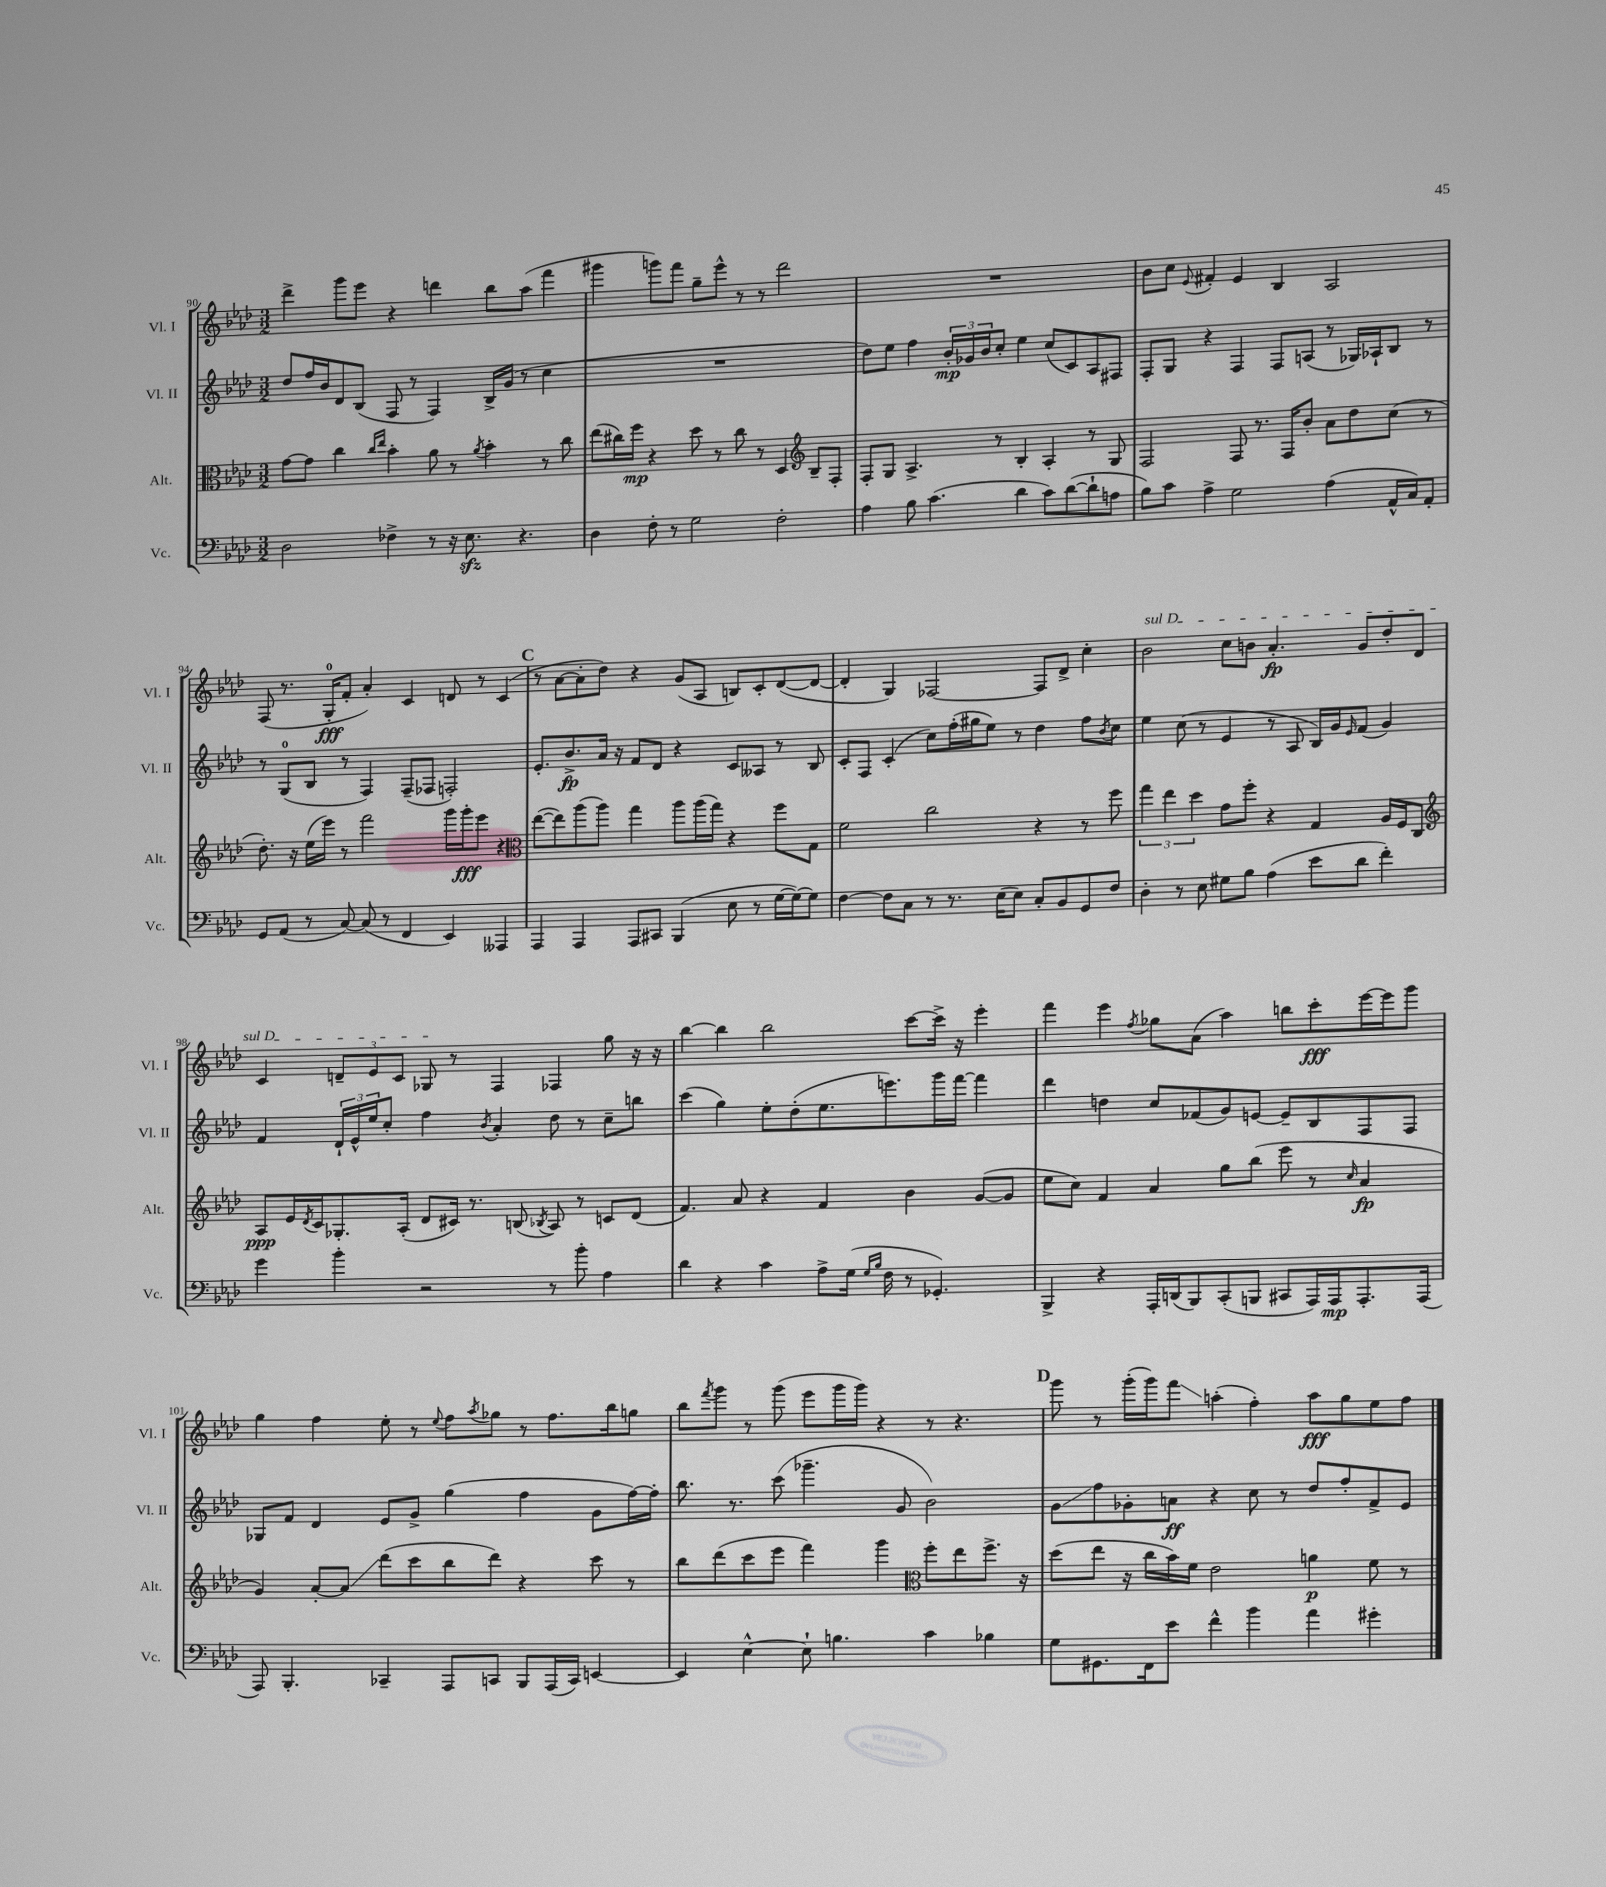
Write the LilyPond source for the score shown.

<<
\new StaffGroup <<
\new Staff = "s0" \with { instrumentName = "Vl. I" shortInstrumentName = "Vl. I" } {
    \clef treble \key aes \major \numericTimeSignature \time 3/2
    des'''4-> g'''8 ees'''8 r4 d'''4 bes''8 aes''8( f'''4 |
    gis'''4 g'''8) f'''8 g''8-- ees'''8-^ r8 r8 des'''2 |
    R1. |
    bes'8 c''8 \appoggiatura { ees'8 } fis'4-. ees'4 bes4 aes2 |
    f8( r8. g16-0-.\fff f'8-. aes'4-.) c'4 d'8 r8 c'4( |
    \mark \markup { \bold "C" } r8 aes'8~ aes'8-. des''8) r4 g'8( aes8 b8) c'8-. des'8~( des'8~ |
    des'4-. g4) fes2~ fes8 des'8-> c''4-. |
    \once \override TextSpanner.bound-details.left.text = \markup { \italic "sul D" } bes'2\startTextSpan c''8 b'8 aes'4.-.\fp g'8 des''8-. des'8 |
    c'4 \tuplet 3/2 { d'8-- ees'8 c'8 } ges8\stopTextSpan r8 f4 fes4 g''8 r16 r16 |
    bes''4~ bes''4 bes''2 c'''8~ c'''16-> r16 ees'''4-. |
    f'''4 ees'''4 \acciaccatura { f''8 } ges''8 aes'8( aes''4) b''8 c'''8-.\fff ees'''16~ ees'''16 g'''8 |
    g''4 f''4 ees''8-. r8 \appoggiatura { ees''8 } f''8 \acciaccatura { aes''8 } ges''8 r8 f''8. bes''16 g''8 |
    bes''8 \acciaccatura { f'''8 } g'''8 r8 g'''8( ees'''8 g'''16 g'''16) r4 r8 r4. |
    \mark \markup { \bold "D" } g'''8 r8 g'''16-.( g'''16) f'''8\glissando a''4-.( f''4-.) a''8\fff g''8 ees''8 f''8 \bar "|." |
}
\new Staff = "s1" \with { instrumentName = "Vl. II" shortInstrumentName = "Vl. II" } {
    \clef treble \key aes \major \numericTimeSignature \time 3/2
    des''8 f''16 bes'16 des'8 bes8( f8 r8 f4) bes16-> g'16( r8 c''4 |
    R1. |
    des''8) ees''8 f''4 \tuplet 3/2 { bes'16-.\mp ges'16 bes'16 } c''8-. ees''4 c''8( c'8) aes8 fis8 |
    f8-. g8 r4 f4 f8 a8( r8 ges16) aes16-! bes8 r8 |
    r8 g8-0( bes8 r8 f4) f8--( fes8 f2-.) |
    \mark \markup { \bold "C" } ees'8.-. bes'8.->\fp aes'16 r16 f'8 des'8 r4 c'8 aeses8 r8 bes8 |
    c'8-. f8 c'4-.( c''8) f''16-.( gis''16 ees''8) r8 des''4 f''8 \acciaccatura { bes'8 } c''8 |
    ees''4 c''8( r8 ees'4 r8 aes8 bes16) g'16 \grace { ees'16 } f'8( g'4) |
    f'4 \tuplet 3/2 { des'16-! ees'16-^ ees''16 } c''8-. f''4 \acciaccatura { bes'8 } aes'4-. des''8 r8 c''8-- b''8 |
    c'''4( g''4) ees''8-. des''8-.( ees''8. e'''8.) g'''16 f'''16~ f'''4 |
    des'''4 d''4 c''8 fes'8( g'8) e'8~ e'8-- bes8 f8 f8 |
    ges8 f'8 des'4 ees'8 g'8-> g''4( f''4 g'8 f''16~) f''16-. |
    bes''8. r8. c'''8( ges'''4.-- g'8 bes'2) |
    \mark \markup { \bold "D" } g'8\glissando f''8 ges'8-. a'8\ff r4 c''8 r8 des''8 f''8-. f'8-> ees'8 \bar "|." |
}
\new Staff = "s2" \with { instrumentName = "Alt." shortInstrumentName = "Alt." } {
    \clef alto \key aes \major \numericTimeSignature \time 3/2
    g'8~ g'8 c''4 \grace { c''16 ees''16 } bes'4-. aes'8 r8 \acciaccatura { aes'8 } bes'4-. r8 c''8 |
    ees''8( cis''16) f''16\mp r4 des''8 r8 cis''8 r8 des4 \clef treble bes8-- f8-. |
    f8-. g8 aes4.-> r8 bes4-. aes4-. r8 g8 |
    f2 f8 r8. f16 bes'8-. aes'8 des''8 c''8( r8 |
    des''8.-.) r16 ees''16( ees'''16) r8 f'''2 g'''16 g'''16-.\fff ees'''8 r4 |
    \mark \markup { \bold "C" } \clef alto ees''8~( ees''8) aes''8( aes''8) g''4 aes''8 aes''16( g''16) r4 f''8 g8 |
    f'2 c''2 r4 r8 f''8 |
    \tuplet 3/2 { g''4 ees''4 des''4 } g'8 f''8-. r4 g4 aes16 f16 c8 |
    \clef treble aes8\ppp ees'16 \acciaccatura { des'8 } c'16 ges8.-. aes16-.( des'8 cis'16) r8. b8( \acciaccatura { bes8 } aes8) r8 c'8 des'8( |
    f'4.) aes'8 r4 f'4 bes'4 g'8~( g'8 |
    ees''8 c''8) f'4 aes'4 g''8 bes''8( ees'''8 r8 \grace { c''16 } aes'4\fp |
    g'4) aes'8~-. aes'8\glissando des'''8( c'''8 bes''8 des'''8) r4 c'''8 r8 |
    bes''8 des'''8( c'''8 ees'''8 f'''4) g'''4 \clef alto f''8-. ees''8 f''8.-> r16 |
    \mark \markup { \bold "D" } des''8( ees''8 r16 c''16 bes'16) f'16 ees'2 a'4\p f'8 r8 \bar "|." |
}
\new Staff = "s3" \with { instrumentName = "Vc." shortInstrumentName = "Vc." } {
    \clef bass \key aes \major \numericTimeSignature \time 3/2
    des2 fes4-> r8 r16 ees8.\sfz r4. |
    des4 f8-. r8 g2 f2-. |
    aes4 bes8 c'4.( des'4 c'8) des'8~( des'8-! a8 |
    bes8) c'8 aes4-> g2 aes4( aes,16-^ c16) aes,8-. |
    g,8 aes,8( r8 c8~) c8( r8 f,4 ees,4) aeses,,4 |
    \mark \markup { \bold "C" } aes,,4 aes,,4 aes,,8 cis,8 bes,,4( ees8 r8 g16~ g16~) g8 |
    f4~ f8 c8 r8 r8. ees16( ees8) c8-. bes,8 g,8 f8 |
    des4-. r8 ees8 gis8 bes8 aes4( ees'8 des'8 f'4-.) |
    g'4 bes'4-. r2 r8 bes'8-. aes4 |
    des'4 r4 c'4 aes8-> g16( \grace { g16 bes16 } f16 r8 ges,4.-.) |
    bes,,4-> r4 aes,,16-. d,16( bes,,8) c,8-.( b,,8 cis,8 aes,,16) aes,,16\mp aes,,8.-. aes,,16( |
    aes,,8) bes,,4.-. ces,4-- aes,,8 c,8 bes,,8 aes,,16( c,16) e,4~ |
    e,4 ees4~-^ ees8-! b4. c'4 bes4 |
    \mark \markup { \bold "D" } g8 gis,8. f,16 ees'8 f'4-^ bes'4 aes'4 gis'4-. \bar "|." |
}
>>
>>
\layout { \context { \Score currentBarNumber = #90 } }
